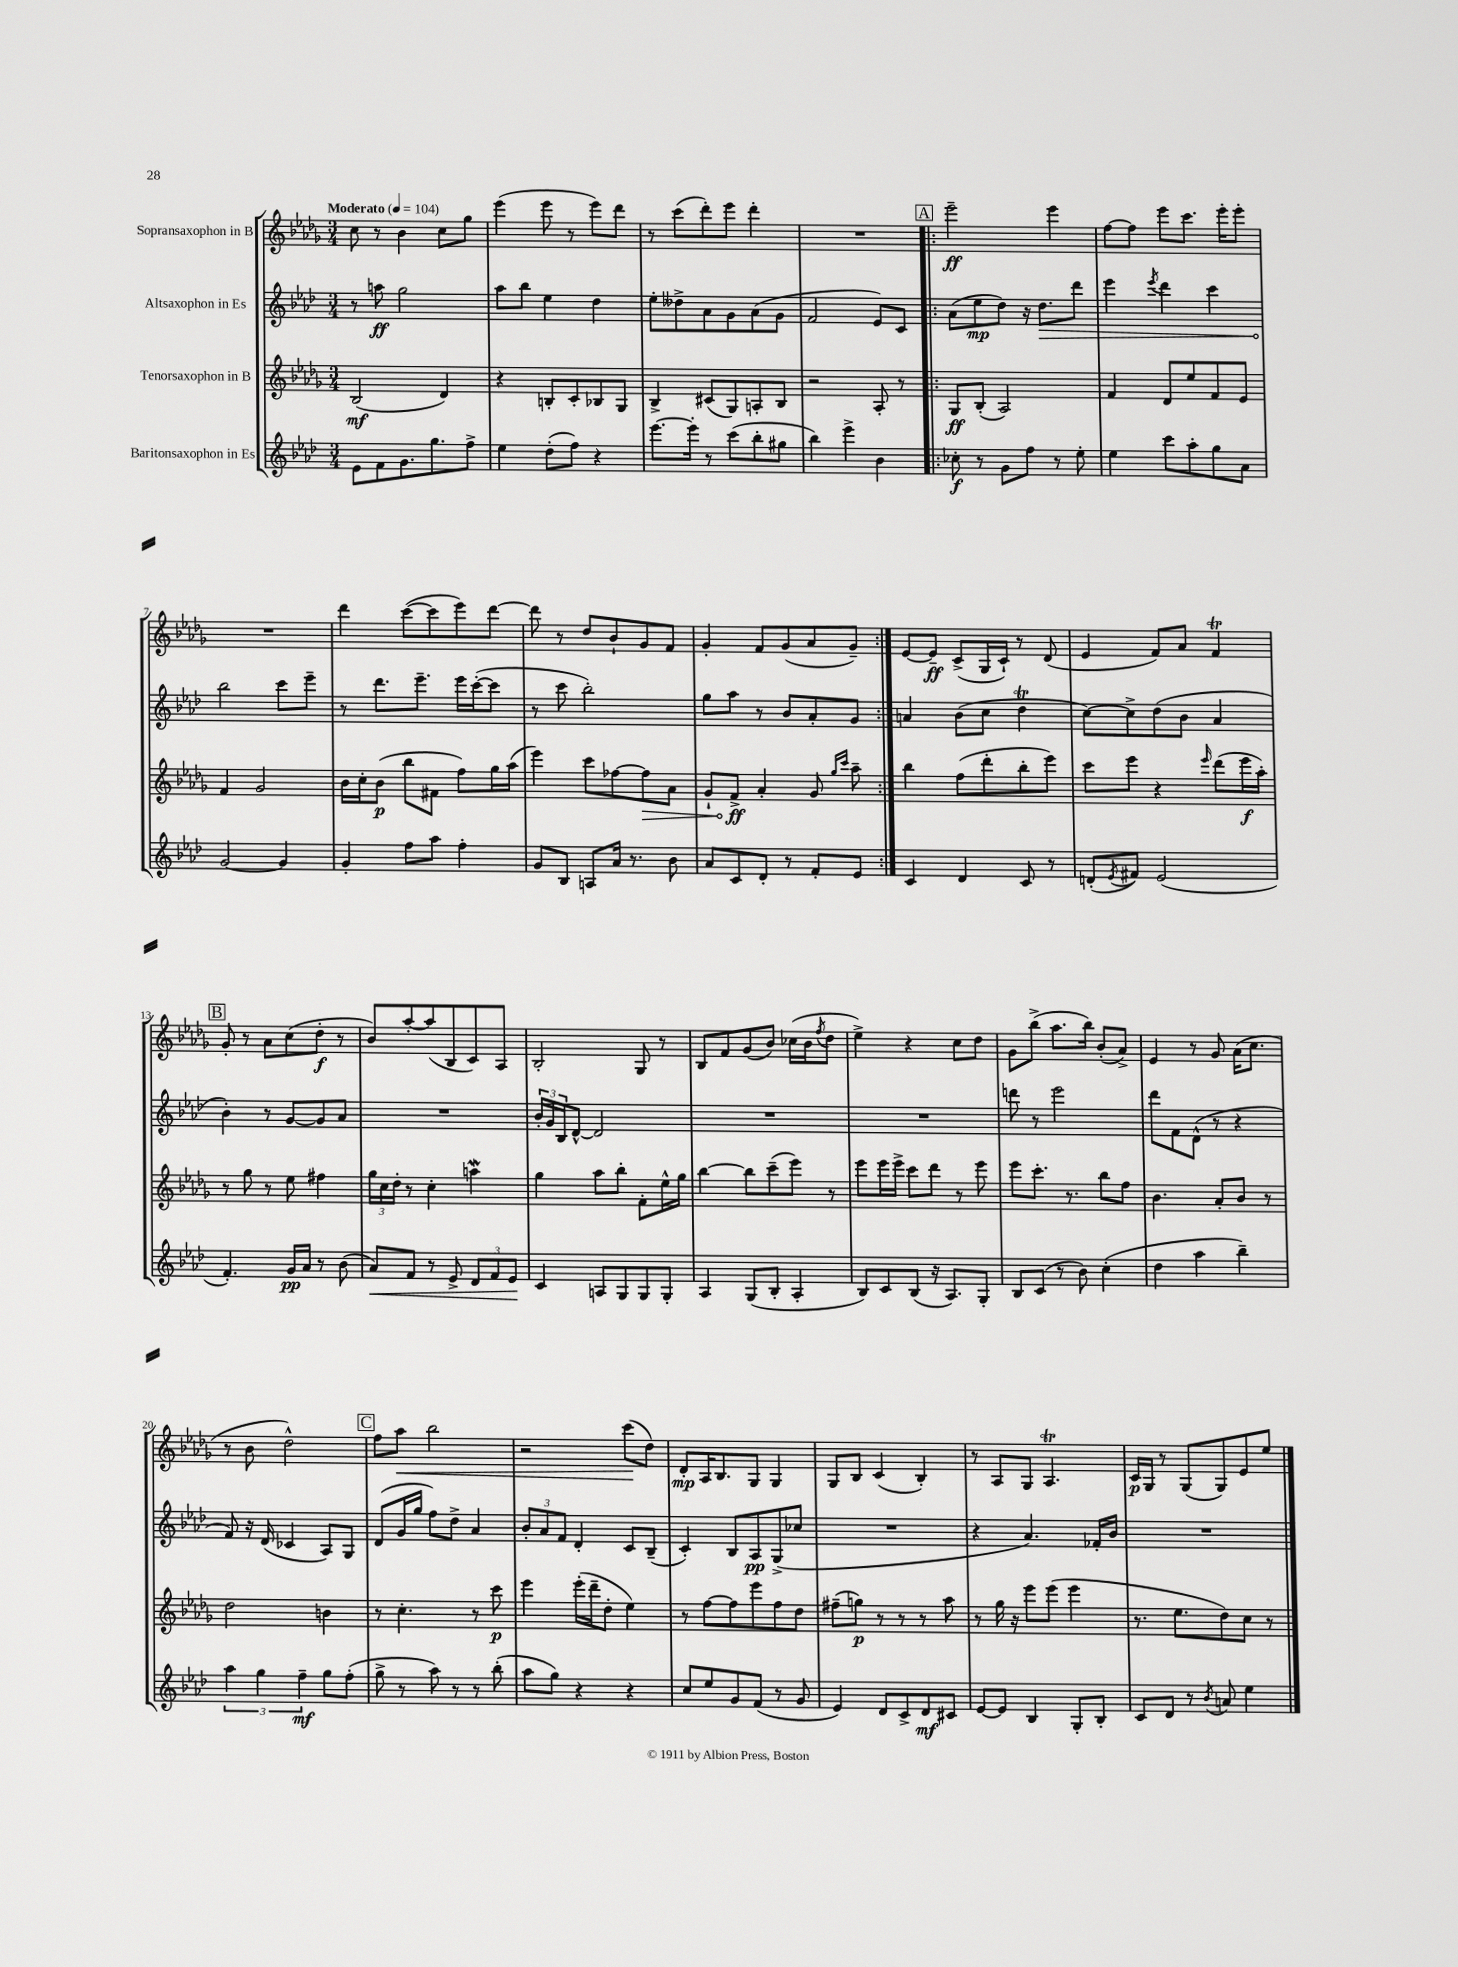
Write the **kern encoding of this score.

**kern	**kern	**kern	**kern
*staff4	*staff3	*staff2	*staff1
*clefG2	*clefG2	*clefG2	*clefG2
*k[b-e-a-d-]	*k[b-e-a-d-g-]	*k[b-e-a-d-]	*k[b-e-a-d-g-]
*M3/4	*M3/4	*M3/4	*M3/4
*MM104	*MM104	*MM104	*MM104
8e-\L	(2B-/	8r	8cc\
8f\	.	8aa\	8r
8.g\	.	2gg\	4b-\
8.gg\	.	.	.
.	4d-/)	.	8cc\L
8ff^\J	.	.	8gg-\J
=	=	=	=
4ee-\	4r	8aa-\L	(4eee-\
.	.	8bb-\J	.
(8dd-'\L	8B'/L	4ee-\	8eee-\
8ff\J)	8c'/	.	8r
4r	8B-/	4dd-\	8eee-\L)
.	8G-/J	.	8ddd-\J
=	=	=	=
[8.eee-\L	4B-^/	8ee-'\L	8r
.	.	8dd--^\	(8ccc\L
16eee-'\]Jk	.	.	.
8r	(8c#/L	8a-\	8ddd-'\)
(8ccc\L	8G-/)	8g\	8eee-\J
8bb-'\	8A'/	(8a-\	4ddd-'\
8gg#\J	8B-/J	8g\J	.
=	=	=	=
4bb-\)	2r	2f/	2.r
4eee-^\	.	.	.
4b-\	8A-'/	8e-/L)	.
.	8r	8c/J	.
=!|:	=!|:	=!|:	=!|:
8cc-'\	8G-/L	(8a-\L	2eee-~\
8r	(8B-'/J	8ee-\	.
8g\L	2A-/)	8dd-\J)	.
8ff\J	.	16r	.
.	.	8.dd-\L	.
8r	.	.	4eee-\
8ee-'\	.	8ddd-\J	.
=	=	=	=
4ee-\	4f/	4eee-\	[8ff\L
.	.	.	8ff\]J
.	.	8qeee-/	.
8ccc\L	8d-/L	4ddd-\	8eee-\L
8aa-'\	8ee-/	.	8.ccc\J
8gg\	8f/	4ccc\	.
.	.	.	16eee-'\LK
8a-\J	8e-/J	.	8eee-'\J
=	=	=	=
[2g/	4f/	2bb-\	2.r
.	2g-/	.	.
4g/]	.	8ccc\L	.
.	.	8eee-~\J	.
=	=	=	=
4g'/	16b-\LL	8r	4ddd-\
.	16cc'\J	.	.
.	(8b-\J	8.ddd-\L	.
8ff\L	8bb-\L	.	([8ccc\L
.	.	8.eee-~\J	.
8aa-\J	8f#\J	.	8ccc\]
4ff'\	8ff\L)	16eee-\LL	8eee-\)
.	.	([16ccc'\J	.
.	16gg-\L	8ccc\]J	[8ddd-\J
.	(16aa-\JJ	.	.
=	=	=	=
8g/L	4eee-\)	8r	8ddd-\]
8B-/J	.	8ccc\	8r
8A/L	8ccc\L	2bb-'\)	8dd-/L
16a-/Jk	[8ff-\	.	8b-`/
8.r	.	.	.
.	8ff-\]	.	8g-/
8b-\	8a-\J	.	8f/J
=	=	=	=
8a-/L	8g-`/L	8gg\L	4g-'/
8c/	8f^/J	8aa-\J	.
8d-'/J	4a-'/	8r	8f/L
8r	.	8b-/L	(8g-/
8f'/L	8g-/	8a-'/	8a-/
.	16qqgg-/LL	.	.
.	16qqccc/JJ	.	.
8e-/J	8aa-~\	8g/J	8g-~/J)
=:|!	=:|!	=:|!	=:|!
4c/	4bb-\	4a/	[8e-/L
.	.	.	8e-~/]J
4d-/	(8ff\L	(8b-\L	(8c^/L
.	8ddd-'\	8cc\J	16G-/L
.	.	.	16c`/JJ)
8c/	8bb-'\	4dd-\	8r
8r	8eee-\J)	.	(8d-/
=	=	=	=
(8d'/L	8ccc\L	[8cc\L)	4e-/
8qe-/	.	.	.
8f#/J)	8eee-\J	8cc^\]	.
(2e-/	4r	(8dd-\	8f/L)
.	.	8b-\J	8a-/J
.	16qqeee-/	.	.
.	(8ddd-\L	4a-/	4f/
.	16eee-\L	.	.
.	16aa-'\JJ)	.	.
=	=	=	=
4.f'/)	8r	4b-'\)	8g-'/
.	8gg-\	.	8r
.	8r	8r	8a-\L
16g/LL	8ee-\	[8g/L	(8cc\
16a-/JJ	.	.	.
8r	4ff#\	8g/]	8dd-'\J
(8b-\	.	8a-/J	8r
=	=	=	=
8a-/L)	24gg-\LL	2.r	8b-/L)
.	24cc\	.	.
.	24dd-'\JJ	.	.
8f/J	8r	.	[8aa-'/
8r	4cc'\	.	(8aa-/]
8e-^/	.	.	8B-/
12d-/L	4aa\	.	8c/)
12f/	.	.	.
.	.	.	8A-/J
12e-/J	.	.	.
=	=	=	=
4c/	4gg-\	24b-'/LL	2B-'/
.	.	24g/	.
.	.	24B-/J	.
.	.	[8d-^^/J	.
8A/L	8aa-\L	2d-/]	.
8G/	8bb-'\J	.	.
8G/	8f'\L	.	8G-/
8G'/J	16ee-^^\L	.	8r
.	16gg-\JJ	.	.
=	=	=	=
4A-/	[4bb-\	2.r	8B-/L
.	.	.	8f/
(8G/L	8bb-\]L	.	(8g-/
8B-'/J	(8ccc~\	.	8b-/J)
4A-'/	8eee-\J)	.	(16cc-\LL
.	.	.	16b-\J
.	.	.	8qff/
.	8r	.	8dd-\J
=	=	=	=
8B-/L)	8eee-\L	2.r	4ee-^\)
8c/	16eee-\L	.	.
.	16eee-^\JJ	.	.
(8B-/J	8ccc\L	.	4r
16r	8ddd-\J	.	.
8.A-/L)	.	.	.
.	8r	.	8cc\L
8G'/J	8eee-\	.	8dd-\J
=	=	=	=
8B-/L	8eee-\L	8ddd\	8g-\L
(8c/J	8.ccc'\J	8r	(8bb-^\J
8r	.	2eee-\	8.aa-\L
.	8.r	.	.
8b-\)	.	.	.
.	.	.	16bb-\Jk)
(4cc'\	8bb-\L	.	(8b-'/L
.	8ff\J	.	8a-^/J)
=	=	=	=
4dd-\	4.b-\	8ddd-\L	4e-/
.	.	8f\	.
4aa-\	.	(8d-^^\J	8r
.	8a-'/L	8r	8g-/
4bb-~\)	8b-/J	4r	(16a-\LK
.	.	.	8.cc\J
.	8r	.	.
=	=	=	=
6aa-\	2dd-\	8f/)	8r
.	.	16r	8b-\
6gg\	.	.	.
.	.	(16d-/	.
.	.	4c-/	2dd-^^\)
6ff~\	.	.	.
8gg\L	4b\	8A-/L)	.
(8ff'\J	.	8G/J	.
=	=	=	=
8gg^\	8r	(8d-/L	8ff\L
8r	4.cc'\	16g/L	8aa-\J
.	.	16gg/JJ	.
8aa-\)	.	8ff\L)	2bb-\
8r	.	8dd-^\J	.
8r	8r	4a-/	.
(8bb-'\	8ccc\	.	.
=	=	=	=
8aa-\L	4eee-\	12b-'/L	2r
.	.	12a-/	.
8gg\J)	.	.	.
.	.	12f/J	.
4r	(16eee-'\LL	4d-'/	.
.	16ddd-~\J	.	.
.	8dd-'\J	.	.
4r	4ee-\)	8c/L	(8ccc\L
.	.	(8B-~/J	8dd-\J)
=	=	=	=
8cc/L	8r	4c'/)	8d-'/L
8ee-/	[8ff\L	.	16A-/K
.	.	.	8.B-/
8g/	8ff\]	8B-/L	.
(8f/J	8eee-\	8A-/	8G-/J
8r	8ff\	(8G^/	4G-/
8g/	8dd-\J	8cc-/J	.
=	=	=	=
4e-/)	(8ff#~\L	2.r	8G-/L
.	8gg\J)	.	8B-/J
8d-/L	8r	.	(4c/
8c^/	8r	.	.
8d-/	8r	.	4B-'/)
8c#/J	8aa-\	.	.
=	=	=	=
[8e-/L	8r	4r	8r
8e-/]J	16gg-\	.	8A-/L
.	16r	.	.
4B-/	8eee-\L	4.a-/)	8G-/J
.	(8eee-\J	.	4.A-/
8G'/L	4eee-\	.	.
8B-'/J	.	16f-'/LL	.
.	.	16b-/JJ	.
=	=	=	=
8c/L	8.r	2.r	16c/LL
.	.	.	16G-/JJ
8d-/J	.	.	8r
.	8.ee-\L	.	.
8r	.	.	(8G-/L
8qb-/	.	.	.
8a/	8dd-\)	.	8G-/)
4ee-\	8cc\J	.	8e-/
.	8r	.	8ee-/J
==	==	==	==
*-	*-	*-	*-
